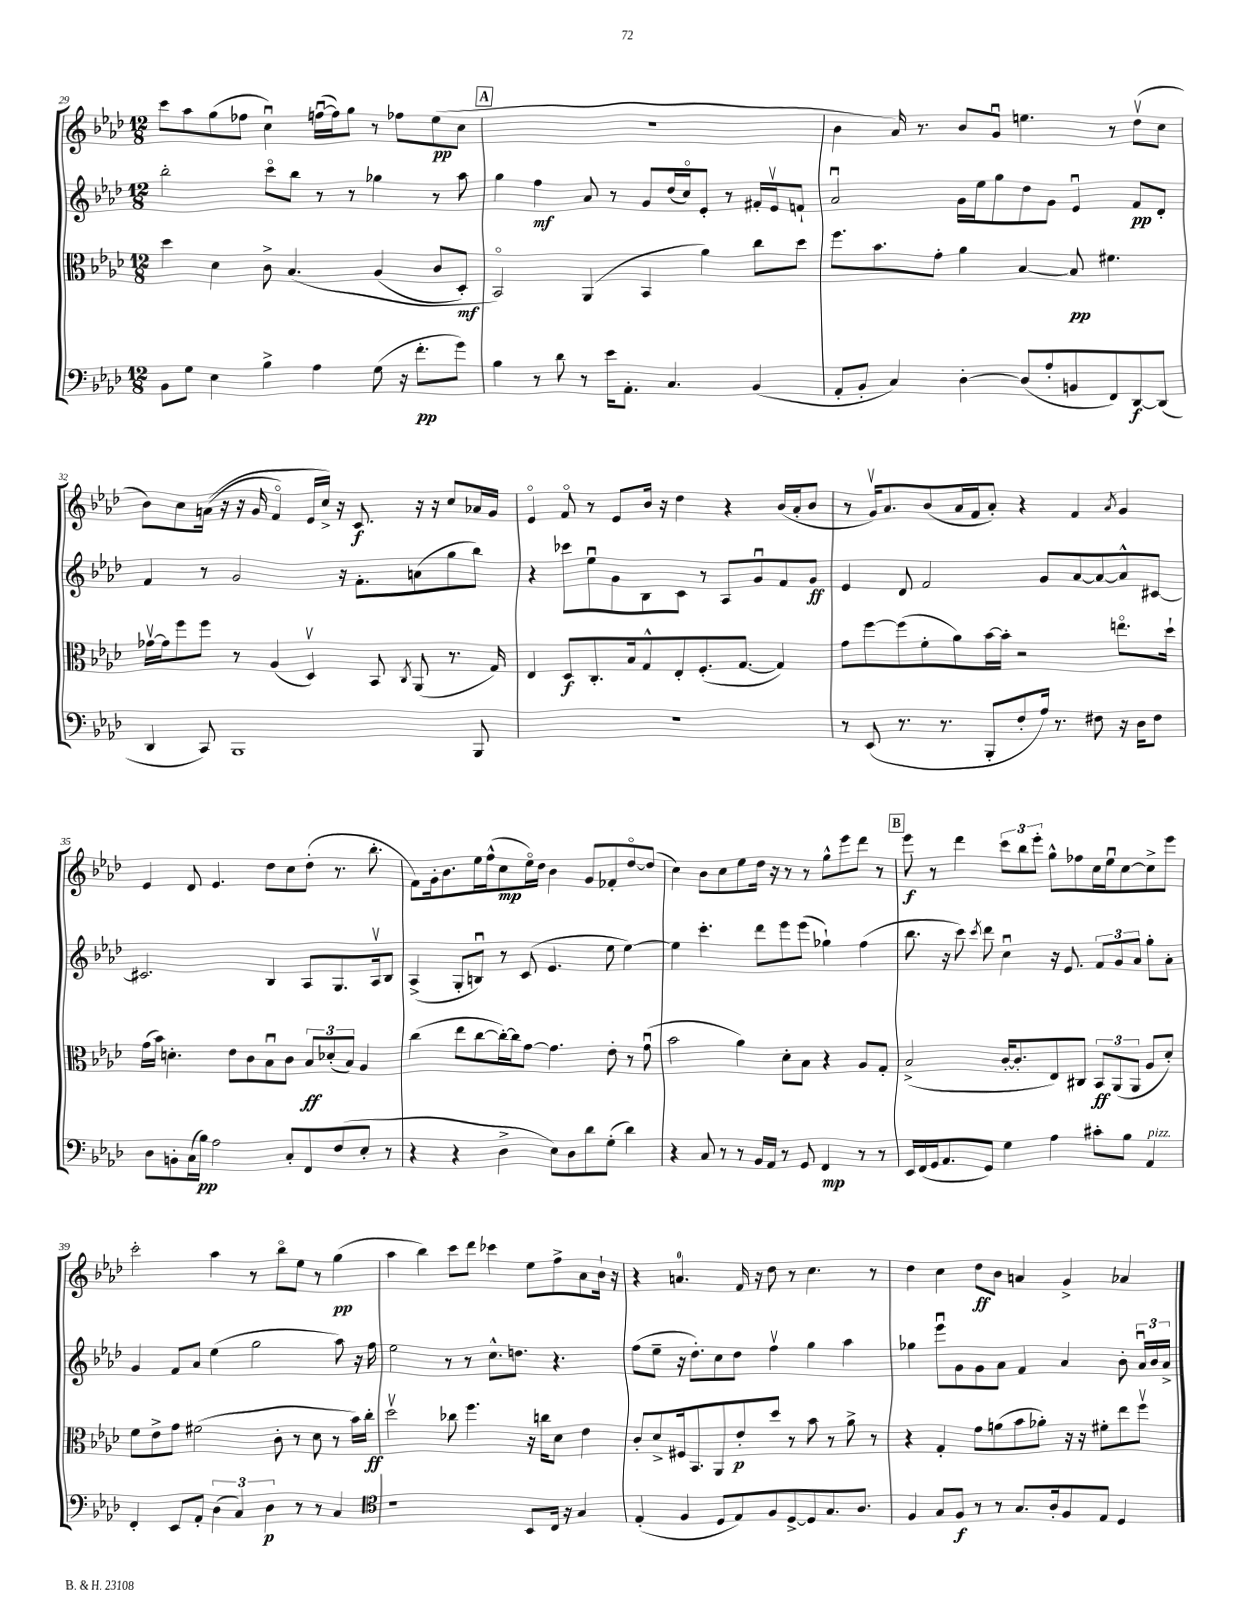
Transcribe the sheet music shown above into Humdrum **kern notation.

**kern	**kern	**kern	**kern
*staff4	*staff3	*staff2	*staff1
*clefF4	*clefC3	*clefG2	*clefG2
*k[b-e-a-d-]	*k[b-e-a-d-]	*k[b-e-a-d-]	*k[b-e-a-d-]
*M12/8	*M12/8	*M12/8	*M12/8
8BB-	4dd-	2bb-'	8ccc
8G	.	.	8aa-
4E-	4d-	.	(8gg
.	.	.	8ff-
4B-^	8c^	8ccco	4ccu)
.	&(4.B-	8bb-	.
4A-	.	8r	([16ffu
.	.	.	16ff])
.	.	8r	8gg
(8G	(4A-	4gg-	8r
16r	.	.	8ff-
8.f'	.	.	.
.	8c	8r	(8ee-
8g)	8D-')	8aa-	8cc
=	=	=	=
4B-	2BB-o&)	4gg	1.r
8r	.	4ff	.
8d-	.	.	.
8r	(4AA-	8a-	.
16e-	.	8r	.
8.AA-'	.	.	.
.	4BB-	8g	.
4.C	.	(16dd-	.
.	.	16cco)	.
.	4a-)	8e-'	.
.	.	8r	.
(4BB-	8cc	16f#'	.
.	.	16e-v	.
.	8dd-	8f`	.
=	=	=	=
8AA-'	8.ff	2a-u	4b-
8BB-'	.	.	.
.	8.b-	.	.
4C)	.	.	16a-)
.	.	.	8.r
.	8g'	.	.
[4D-'	4a-	16g	8b-
.	.	16ee-	.
.	.	8gg	8gu
(8D-]	[4B-	8dd-	4.ee
8A-'	.	8g	.
8BB	8B-]	4e-u	.
8FF)	4.f#	.	8r
[8DD-	.	8f	(8dd-v
(8DD-]	.	8d-'	8cc
=	=	=	=
4DD-	[16g-v	4f	8b-)
.	16g-]	.	.
.	8ff	.	8cc
8CC)	8ff	8r	&((16a
.	.	.	16r
1BBB-	8r	2g	16r
.	.	.	16g
.	(4A-	.	4fo)
.	4D-v)	.	16e-
.	.	.	16cc^&)
.	.	16r	16r
.	.	8.f'	8.c
.	8BB-	.	.
.	8qC	.	.
.	(8AA-	(8a	16r
.	.	.	16r
.	8.r	8gg	8cc
8BBB-	.	8bb-)	16a-
.	16G)	.	16g
=	=	=	=
1.r	4E-	4r	4e-o
.	8D-	8ccc-	8fo
.	8.C'	8ee-u	8r
.	.	8g	8e-
.	16B-	.	.
.	8G^^	8B-	16b-
.	.	.	16r
.	8E-'	8c	4dd-
.	(8.F'	8r	.
.	.	8A-	4r
.	[8.G	.	.
.	.	8gu	.
.	4G])	8f	(16b-
.	.	.	16a-'
.	.	8g	8b-
=	=	=	=
8r	8g	4e-	8r
(8EE-	[8ff	.	16gv)
.	.	.	8.a-
8.r	(8ff]	8d-	.
.	8f'	2f	(8b-
8.r	.	.	.
.	8a-)	.	16a-
.	.	.	16f
8BBB-'	[16b-	.	8a-')
.	16b-']	.	.
8F'	2r	.	4r
16A-)	.	8g	.
8.r	.	.	.
.	.	[8a-	4f
8F#	.	8a-_	.
.	.	.	8qa-
16r	8.eeo	8a-^^]	4g
16D-	.	.	.
8F#	.	[8c#	.
.	16dd-`	.	.
=	=	=	=
8D-	(16g	2.c#]	4e-
.	16b-)	.	.
8BB'	4.d'	.	.
(16C	.	.	8d-
16B-)	.	.	.
2A-	.	.	4.e-
.	8e-	.	.
.	8c	.	.
.	8B-u	4B-	8dd-
8C'	8c	.	8cc
8FF	12B-	8A-	(8dd-'
.	(12d-'	.	.
(8F	.	8.G	8.r
.	12B-)	.	.
8E-'	4A-	.	.
.	.	16A-v	8.bb-'
8r	.	8B-	.
=	=	=	=
4r	(4cc	(4A-^	8f)
.	.	.	16g'
.	.	.	8.b-
4r	8ee-	8G'	.
.	[8cc	8Bu)	16ee-
.	.	.	(16ff^^
4D-^	16cc'_)	8r	8cc
.	16cc]	.	.
.	[8g	(8c	16ee-o)
.	.	.	16dd-
8E-)	4.g]	4.e-	4b-
8D-	.	.	.
8d-	.	.	8g
(8G'	8e-'	8ee-	8f-'
4d-)	8r	[4ee-)	[8dd-o
.	(8gu	.	(8dd-]
=	=	=	=
4r	2b-	4ee-]	4cc)
8C	.	4.ccc'	8b-
8r	.	.	8cc
8r	4a-)	.	8ee-
16BB-	.	8ddd-	16dd-
16AA-	.	.	16r
8r	8d-'	8eee-	8r
8GG	8B-	(8eee-	8r
4FF	4r	4gg-`)	8gg^^
.	.	.	8eee-
8r	8A-	(4ff	8ddd-
8r	8G'	.	8r
=	=	=	=
16EE-	(2B-^	8.bb-	8eee-
(16FF	.	.	.
16GG	.	.	8r
8.AA-	.	16r	.
.	.	8ccc)	4ddd-
.	.	8qccc	.
8GG)	.	8ddd-	.
4G	[16c'	4ccu	12ccc
.	8.c']	.	.
.	.	.	12bb-
.	.	.	12eee-'
4A-	8E-)	16r	8gg^^
.	.	8.e-	.
.	8C#	.	8ff-
8c#'	12BB-	12f	16cc
.	.	.	16ee-u
.	(12AA-	12g	.
8B-	.	.	[8cc
.	12AA-	12a-	.
4AA-	8A-	8gg'	8cc^]
.	8d-')	8a-'	8eee-
=	=	=	=
4FF'	8f	4g	2ccc'
.	8e-^	.	.
8EE-	8g	8f	.
8AA-'	(2f#	8a-	.
(6D-	.	(4ee-	4aa-
6C)	.	.	.
.	.	2gg	8r
6D-	.	.	.
.	8c'	.	8bb-o
8r	8r	.	8ee-
8r	8d-	.	8r
4C	8r	8aa-)	(4gg
.	16b-)	16r	.
.	16cc'	16ff	.
=	=	=	=
*clefC4	*	*	*
1r	2dd-v	2ee-	4aa-
.	.	.	4bb-)
.	8cc-	8r	8ccc
.	4.ff	8r	8ddd-
.	.	8.cc^^	4ccc-
.	.	8.dd	.
8BB-	16r	.	8ee-
.	16cc	.	.
16C	8d-	4.r	8ff^
16r	.	.	.
4G	4e-	.	8a-
.	.	.	16b-`
.	.	.	16r
=	=	=	=
(4E-'	8c'	(8ff	4r
.	8d-^	8ee-~	.
4F	16F#	16r	4.a
.	8.BB-	8.dd-')	.
8D-	8AA-	8cc	.
8E-)	8e-'	8dd-	16f
.	.	.	16r
8F	8dd-	4ffv	8dd-
[8D-^	8r	.	8r
8D-]	8b-	4gg	4.cc
8.G	8r	.	.
.	8a-^	4aa-	.
8.A-	.	.	.
.	8r	.	8r
=	=	=	=
4F	4r	4gg-	4dd-
8G	4G'	8eee-u	4cc
8F	.	8g	.
8r	8g	8g	8dd-
8r	(8a	8a-	8b-
8.G	8b-	4f	4a
.	8a-')	.	.
16A-'	.	.	.
8F	16r	4a-	4g^
.	16r	.	.
8E-	8f#'	.	.
4D-	8ee-	8b-'	4a-
.	8ffv	24a-u	.
.	.	24b-	.
.	.	24a-^	.
==	==	==	==
*-	*-	*-	*-
